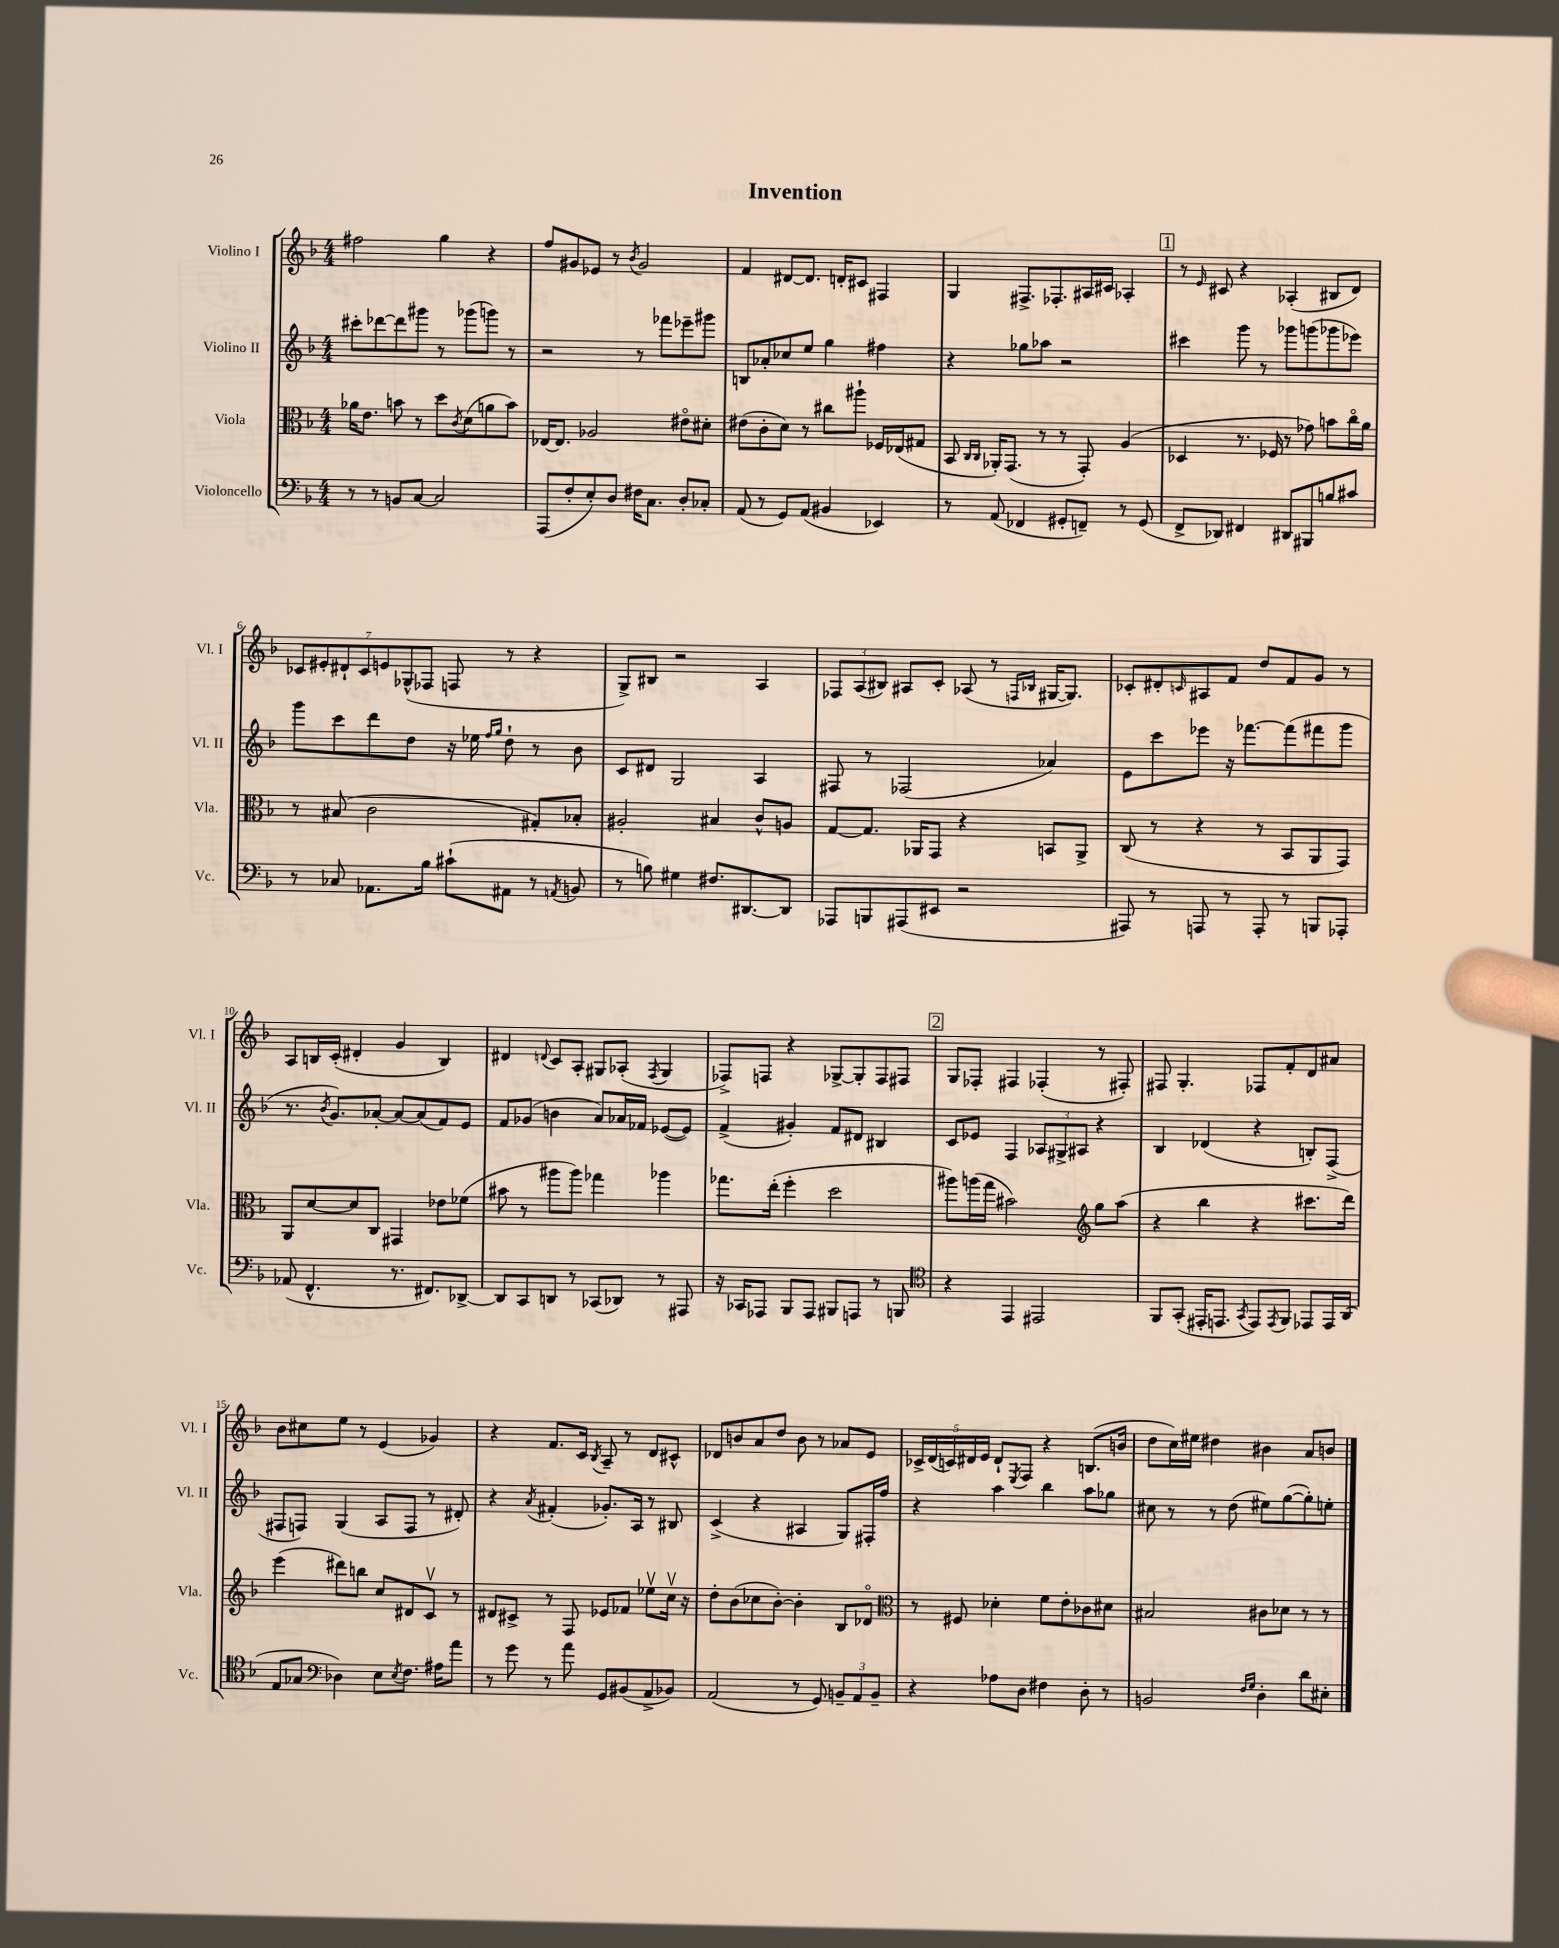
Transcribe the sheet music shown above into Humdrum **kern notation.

**kern	**kern	**kern	**kern
*staff4	*staff3	*staff2	*staff1
*clefF4	*clefC3	*clefG2	*clefG2
*k[b-]	*k[b-]	*k[b-]	*k[b-]
*M4/4	*M4/4	*M4/4	*M4/4
8r	16a-\LK	8ccc#'\L	2ff#\
.	8.e\J	.	.
8r	.	[8ddd-\	.
8BB/L	8b\	8ddd-\]	.
[8C/J	8r	8ggg#\J	.
2C/]	8dd\L	8r	4gg\
.	8qc/	.	.
.	(8d\	(8ggg-\L	.
.	8a\	8ggg\J)	4r
.	8b\J)	8r	.
=	=	=	=
(8AAA/L	[16E-/LK	2r	8ff/L
.	8.E-/]J	.	.
8F'/	.	.	8g#/
8E'/)	2A-/	.	8e-/J
8D/J	.	.	8r
.	.	.	8qb-/
16F#\LK	.	8r	2g#/
8.C\J	.	.	.
.	.	8fff-\L	.
8D'/L	8e#o\L	8eee-~\	.
8C-'/J	8d#'\J	8ggg#\J	.
=	=	=	=
(8AA/	(8e#\L	8B/L	4f/
8r	8c'\	8a-'/	.
8GG/L)	8d\J)	8cc-/	[8d#/L
(8AA/J	8r	8ee/J	8.d#/]J
4BB#/	8cc#\L	4gg\	.
.	.	.	16d'/LK
.	8aa#`\J	.	8c#/J
4EE-/)	16F-/LL	4ff#\	4F#/
.	(16E-/J	.	.
.	8G#/J	.	.
=	=	=	=
8r	8BB-/	4r	4G/
.	16qqC/LL	.	.
.	16qqC/JJ	.	.
(8AA/	16AA-'/LK)	.	.
.	(8.GG/J	.	.
4FF-/	.	8gg-\L	8.F#^/L
.	8r	8aa-\J	.
.	.	.	8.F-'/
8GG#'/L	8r	2r	.
8FF~/J)	8GG'/)	.	16A#/L
.	.	.	16c#/JJ
8r	(4A/	.	4A-'/
(8GG#/	.	.	.
=	=	=	=
8FF^/L	4D-/	4ccc#\	8r
.	.	.	16qqe/
8DD-/J)	.	.	8c#/
4FF#/	8.r	8ggg\	4r
.	.	8r	.
.	16F-/	.	.
8DD#/L	8r	8ggg-\L	(4A-'/
8BBB#/	8g-\)	(8ggg\	.
8B/	8b\L	8ggg-\	8B#/L
8c#/J	16cco\L	8eee-\J)	8d/J)
.	16a\JJ	.	.
=	=	=	=
8r	8r	8ggg\L	14c-/L
.	.	.	14e#'/
8C-/	(8B#/	8ccc\	.
.	.	.	14d#`/
.	.	.	14c-/
8.AA-\L	2c\	8ddd\	.
.	.	.	14e/
.	.	.	(14G-^^/
.	.	8dd\J	.
.	.	.	14F-/J
16B-\Jk	.	.	.
(8c#`\L	.	16r	8F/
.	.	16ee-\	.
.	.	16qqff/LL	.
.	.	16qqgg/JJ	.
8AA#\J	.	8dd`\	8r
8r	8G#'/L)	8r	4r
8qAA/	.	.	.
8BB/	8B-'/J	8b-\	.
=	=	=	=
8r	2A#'/	8c/L	8G^/L)
8B\)	.	8d#/J	8B#/J
4G#\	.	2G/	2r
8.F#/L	4B#/	.	.
[8.DD#/	.	.	.
.	8c^^/L	4A/	4A/
8DD#/]J	8A/J	.	.
=	=	=	=
8AAA-/L	[8G/L	8F#/	12F-/L
.	.	.	(12A/
8BBB/	8.G/]J	8r	.
.	.	.	12B#/J)
(8AAA#/	.	(2F-/	8A#/L
.	16AA-/LK	.	.
8EE#/J	8GG/J	.	8c'/J
2r	4r	.	(8A-/
.	.	.	8r
.	.	.	16qqF/LL
.	.	.	16qqB-/JJ
.	8BB/L	4a-/)	[16G#/LK
.	.	.	8.G#/]J)
.	8AA-^/J	.	.
=	=	=	=
8AAA#/)	(8C/	8e\L	8c-'/L
8r	8r	8ccc\	8d#'/
.	.	.	16qqc/
8AAA/	4r	8eee-\J	8A#/
8r	.	16r	8f/J
.	.	[8.fff-\L	.
8AAA'/	8r	.	8dd/L
8r	8BB-/L	(8fff-\]	8f/
8BBB/L	8AA/	8fff#\	8g/J
8AAA-'/J	8GG/J)	8ggg\J	8r
=	=	=	=
(8AA-/	8AA/L	8.r	8A/L
4.FF^^/	[8d/	.	16B/L
.	.	8qb-/	.
.	.	8.g/L)	(16c'/JJ
.	8d/]	.	4d#'/
.	8C/J	[8a-'/J	.
8.r	4GG#/	8a-/_L	4g/
.	.	(8a-/]	.
8.FF#/L)	.	.	.
.	8e-\L	8f/)	4B/)
[8DD-^/J	(8f-\J	8e/J	.
=	=	=	=
8DD-/]L	8b#\	8f/L	4d#/
8CC/	8r	(8g-/J	.
.	.	.	8qqd/
8DD/J	8aa#\L	4b\	8c/L
8r	8aa#\J)	.	8A'/J
(8CC-/L	4gg-\	8a/L)	8G#/L
8DD-/J)	.	16a-/L	(8A-'/J
.	.	16f-/JJ	.
.	.	.	8qF/
8r	4aa-\	([8e-/L	4G#/
8AAA#/	.	8e-/]J)	.
=	=	=	=
16r	8.gg-\L	(4f^/	8F-^/L)
16CC-/LK	.	.	.
8AAA-/J	.	.	8F/J
.	(16ee'\Jk	.	.
8BBB-/L	4ff'\	4g#'/)	4r
8AAA-/J	.	.	.
8BBB#/L	2dd\	8f/L	[8G-^/L
8AAA/J	.	8d#/J	8G-'/]
8r	.	4B#/	8F/
8BBB/	.	.	8F#/J
=	=	=	=
*clefC4	*	*	*
4r	8aa#\L)	8c/L	8G/L
.	(16aa\L	8e-/J	8F-'/J
.	16gg\JJ	.	.
4EE/	2b#\)	4F/	4F#/
2EE#/	.	12A-/L	(4F-'/
.	.	12G#^/	.
.	.	12A#/J	.
*	*clefG2	*	*
.	8gg\L	4r	8r
.	(8aa\J	.	8F#'/)
=	=	=	=
8FF/L	4r	4B-/	8F#/
(8GG'/J	.	.	4.G'/
16EE#'/LK	4bb-\	(4d-/	.
8.EE/J	.	.	.
8qGG/	.	.	.
8EE/L)	4r	4r	8F-/L
8qEE/	.	.	.
8FF/J	.	.	8f'/
8EE-/L	8.ccc#\L	8B'/L)	8d/
16EE-/L	.	(8F^/J	8a#/J
(16AA/JJ	16ddd\Jk)	.	.
=	=	=	=
8E/L	(4eee\	8F#/L	8b-\L
8G-/J	.	8F/J)	8cc#\
*clefF4	*	*	*
4D-\)	8ddd#\L)	(4G/	8ee\J
.	8bb\J	.	8r
8E\L	8cc/L	8A/L	(4e/
8qE/	.	.	.
8.F\J	8d#/	8F/J	.
.	8cv/J	8r	4g-/)
16A#\LK	.	.	.
8a\J	8r	8d#'/)	.
=	=	=	=
8r	8d#/L	4r	4r
8g\	8c#^/J	.	.
.	.	8qa/	.
8r	8r	(4f#'/	8.f/L
8a\	8F/	.	.
.	.	.	16c/Jk
.	.	.	8qB-/
8GG/L	8e-/L	8.g-'/L)	8A~/
(8BB#/	8f-/J	.	8r
.	.	16A/Jk	.
8AA^/	8ee-v\L	8r	8d/L
8BB-/J)	16ccv\Jk	8B#/	8c#^^/J
.	16r	.	.
=	=	=	=
(2AA/	8dd'\L	(4c^/	8d-/L
.	(8b-\	.	8b/
.	8cc-\	4r	8a/
.	[8b-'\J)	.	8dd/J
8r	4b-'\]	4A#/	8b\
8GG/)	.	.	8r
12BB~/L	8B-/L	8G/L)	8a-/L
12AA/	.	.	.
.	8d-o/J	16F#'/L	8e/J
12BB~/J	.	.	.
.	.	16ff/JJ	.
=	=	=	=
*	*clefC3	*	*
4r	8r	4r	20c-^/LL
.	.	.	(20d/
.	.	.	20c/)
.	8F#/	.	.
.	.	.	20d#/
.	.	.	20e/JJ
8A-\L	4d-'\	4aa\	8d#`/L
.	.	.	8qE/
8D\J	.	.	8F/J
4F#\	8f\L	4bb-\	4r
.	8e'\	.	.
8D'\	8c-\	8aa\L	(8.B/L
8r	8d#\J	8gg-\J	.
.	.	.	16b/Jk
=	=	=	=
2BB/	2B#/	8cc#\	8dd\L
.	.	8r	16cc\L)
.	.	.	16ee#\JJ
.	.	8r	4dd#\
.	.	(8dd\	.
16qqF/LL	.	.	.
16qqG/JJ	.	.	.
4D'\	8c#\L	8ee#\L)	4b#\
.	8d-\J	([8gg\	.
8d\L	8r	8gg'\])	8a/L
8E#'\J	8r	8ee'\J	8b/J
==	==	==	==
*-	*-	*-	*-
